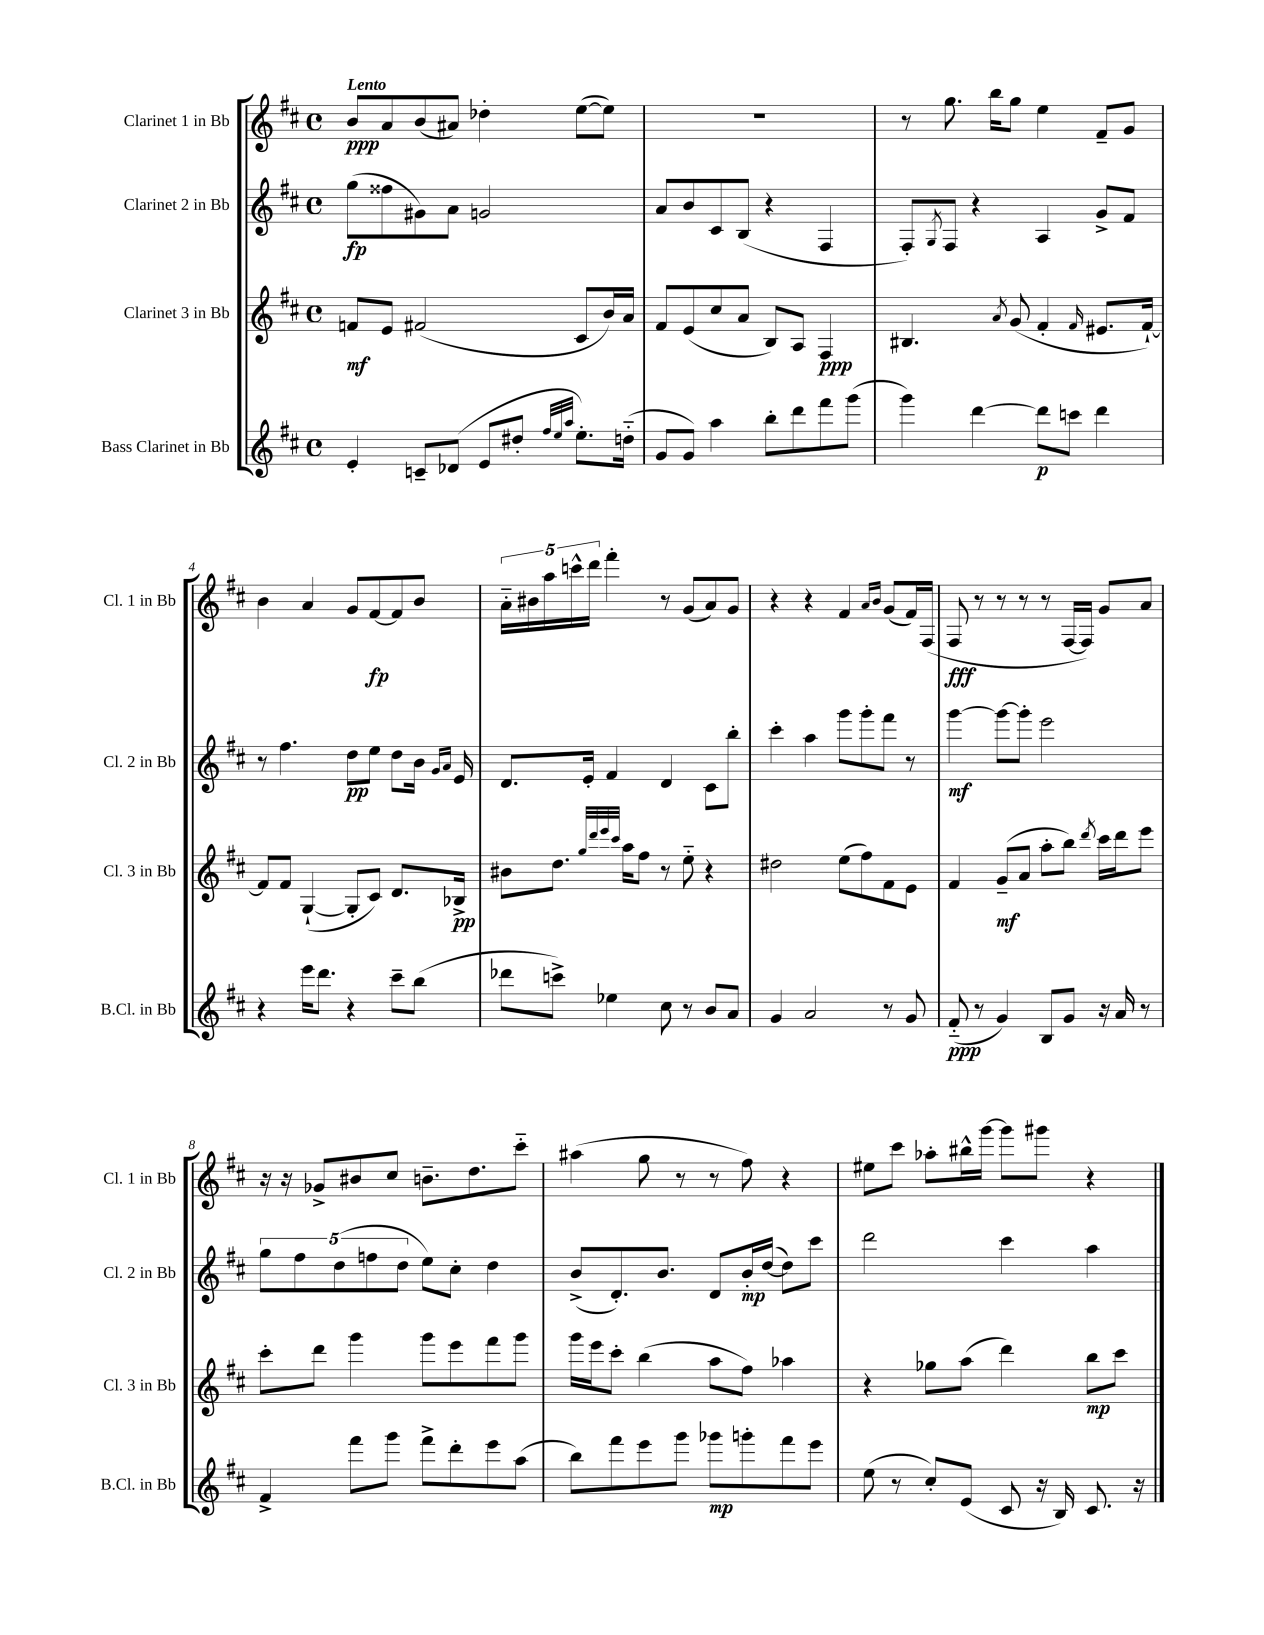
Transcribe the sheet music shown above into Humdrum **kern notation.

**kern	**kern	**kern	**kern
*staff4	*staff3	*staff2	*staff1
*clefG2	*clefG2	*clefG2	*clefG2
*k[f#c#]	*k[f#c#]	*k[f#c#]	*k[f#c#]
*M4/4	*M4/4	*M4/4	*M4/4
*met(c)	*met(c)	*met(c)	*met(c)
4e'	8f	(8gg	8b
.	8e	8ff##	8a
8c~	(2f#	8g#)	(8b
(8d-	.	8a	8a#)
8e	.	2g	4dd-'
8dd#'	.	.	.
32qqff#	.	.	.
32qqee	.	.	.
32qqaa	.	.	.
8.ee')	8c#	.	([8ee
.	16b)	.	8ee])
(16dd'~	16a	.	.
=	=	=	=
8g	8f#	8a	1r
8g)	(8e	8b	.
4aa	8cc#	8c#	.
.	8a	(8B	.
8bb'	8B)	4r	.
8ddd	8A	.	.
8fff#	4F#	4F#	.
(8ggg	.	.	.
=	=	=	=
4ggg)	4.B#	8F#')	8r
.	.	8qG	.
.	.	8F#	8.gg
[4ddd	.	4r	.
.	.	.	16bb
.	8qa	.	.
.	(8g	.	8gg
8ddd]	4f#'	4A	4ee
8ccc	.	.	.
.	16qqf#	.	.
4ddd	8.e#	8g^	8f#~
.	.	8f#	8g
.	[16f#`)	.	.
=	=	=	=
4r	8f#]	8r	4b
.	8f#	4.ff#	.
16eee	([4G`	.	4a
8.ddd	.	.	.
4r	8G']	8dd	8g
.	8c#)	8ee	[8f#
8ccc#~	8.d	8dd	8f#]
(8bb	.	16b	8b
.	.	16qqg	.
.	.	16qqa	.
.	16B-^	16e	.
=	=	=	=
8ddd-	8b#	8.d	20a'~
.	.	.	20b#
.	.	.	20aa
8ccc^)	8.dd	.	.
.	.	.	20ccc^^
.	.	16e'	.
.	.	.	20ddd
4ee-	.	4f#	4fff#'
.	32qqgg	.	.
.	32qqddd	.	.
.	32qqeee	.	.
.	32qqccc#	.	.
.	16aa	.	.
.	8ff#	.	.
8cc#	8r	4d	8r
8r	8ee'~	.	(8g
8b	4r	8c#	8a)
8a	.	8bb'	8g
=	=	=	=
4g	2dd#	4ccc#'	4r
2a	.	4aa	4r
.	(8ee	8ggg	4f#
.	8ff#)	8ggg'	.
.	.	.	16qqa
.	.	.	16qqb
8r	8f#	8fff#	(8g
8g	8e	8r	16f#)
.	.	.	(16F#
=	=	=	=
(8f#'~	4f#	[4ggg	8F#
8r	.	.	8r
4g)	(8g~	8ggg_	8r
.	8a	8ggg']	8r
8B	8aa'	2eee	8r
8g	8bb)	.	[16F#
.	.	.	16F#])
.	8qddd	.	.
16r	16ccc#	.	8g
16a	16ddd	.	.
8r	8eee	.	8a
=	=	=	=
4f#^	8ccc#'	10gg	16r
.	.	.	16r
.	.	10ff#	.
.	8ddd	.	8g-^
.	.	(10dd	.
8fff#	4ggg	.	8b#
.	.	10ff	.
8ggg	.	.	8cc#
.	.	10dd	.
8fff#^	8ggg	8ee)	8.b~
8ddd'	8eee	8cc#'	.
.	.	.	8.dd
8eee	8fff#	4dd	.
(8aa	8ggg	.	8ccc#'~
=	=	=	=
8bb)	16ggg	(8b^	(4aa#
.	16eee	.	.
8fff#	8ccc#'	8.d')	.
8eee	(4bb	.	8gg
.	.	8.b	.
8ggg	.	.	8r
8ggg-	8aa	8d	8r
8ggg'	8ff#)	16b'	8ff#)
.	.	([16dd	.
8fff#	4aa-	8dd])	4r
8eee	.	8ccc#	.
=	=	=	=
(8ee	4r	2ddd	8ee#
8r	.	.	8ccc#
8cc#')	8gg-	.	8aa-'
(8e	(8aa	.	16bb#^^
.	.	.	[16ggg
8c#	4ddd)	4ccc#	8ggg]
16r	.	.	8ggg#
16B)	.	.	.
8.c#	8bb	4aa	4r
.	8ccc#	.	.
16r	.	.	.
==	==	==	==
*-	*-	*-	*-
